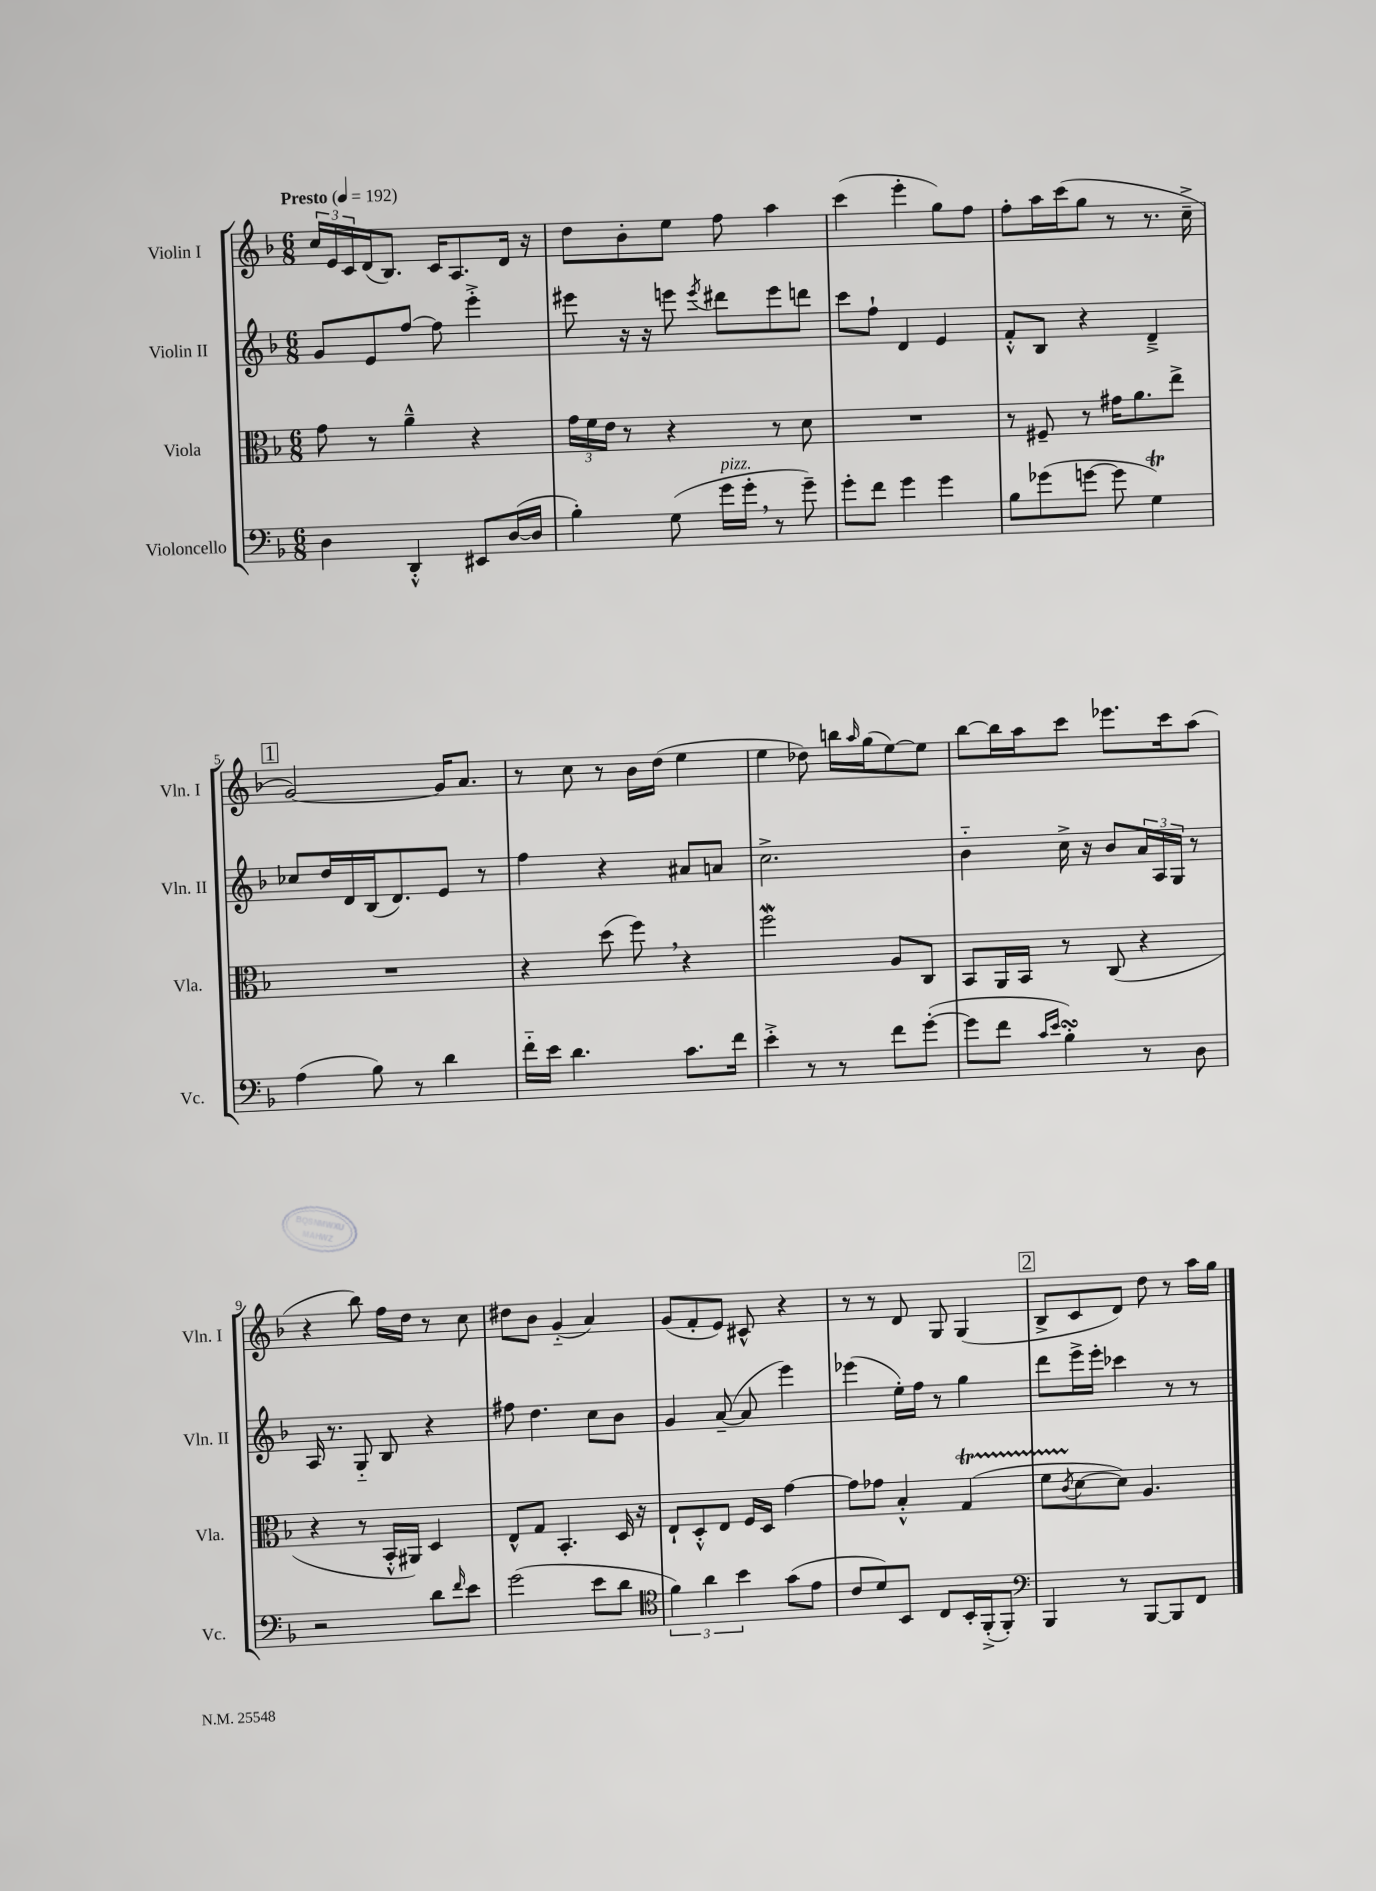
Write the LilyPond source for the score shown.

<<
\new StaffGroup <<
\new Staff = "s0" \with { instrumentName = "Violin I" shortInstrumentName = "Vln. I" } {
    \clef treble \key f \major \numericTimeSignature \time 6/8 \tempo "Presto" 4 = 192
    \tuplet 3/2 { c''16 e'16 c'16 } d'16( bes8.) c'16 a8. d'16 r16 |
    d''8 bes'8-. e''8 f''8 a''4 |
    c'''4( e'''4-. g''8) f''8 |
    f''8-. a''16 c'''16( g''8 r8 r8. c''16---> |
    \mark \markup { \box "1" } g'2~) g'16 a'8. |
    r8 c''8 r8 bes'16 d''16( e''4 |
    e''4 des''8) b''16 \grace { a''16 } g''16( e''8~) e''8 |
    bes''8~ bes''16 a''16 c'''8 ees'''8. c'''16 a''8( |
    r4 bes''8) f''16 d''16 r8 c''8 |
    dis''8 bes'8 g'4-_( a'4) |
    g'8( f'8-. e'8) cis'8-^ r4 |
    r8 r8 d'8 g8 g4( |
    \mark \markup { \box "2" } bes8-> c'8 d'8) d''8 r8 a''16 g''16 \bar "|." |
}
\new Staff = "s1" \with { instrumentName = "Violin II" shortInstrumentName = "Vln. II" } {
    \clef treble \key f \major \numericTimeSignature \time 6/8
    g'8 e'8 f''8~ f''8 e'''4-.-> |
    eis'''8 r16 r16 e'''8 \acciaccatura { e'''8 } dis'''8 e'''8 d'''8 |
    c'''8 f''8-! d'4 e'4 |
    f'8-.-^ bes8 r4 d'4---> |
    \mark \markup { \box "1" } ces''8 d''16 d'16 bes16( d'8.) e'8 r8 |
    f''4 r4 ais'8 a'8 |
    c''2.-> |
    bes'4-_ c''16-> r16 bes'8 \tuplet 3/2 { a'16 a16 g16 } r8 |
    a16 r8. g8-_ bes8 r4 |
    fis''8 d''4. c''8 bes'8 |
    g'4 a'8~--( a'8 e'''4) |
    ees'''4( e''16-.) f''16 r8 g''4 |
    \mark \markup { \box "2" } d'''8 e'''16-> e'''16-. ces'''4 r8 r8 \bar "|." |
}
\new Staff = "s2" \with { instrumentName = "Viola" shortInstrumentName = "Vla." } {
    \clef alto \key f \major \numericTimeSignature \time 6/8
    g'8 r8 a'4---^ r4 |
    \tuplet 3/2 { g'16 f'16 e'16 } r8 r4 r8 d'8 |
    R2. |
    r8 fis8-- r8 gis'16 a'8. e''8-> |
    \mark \markup { \box "1" } R2. |
    r4 d''8( f''8) \breathe r4 |
    f''2\mordent a8 c8 |
    bes,8 a,16 bes,16 r8 c8( r4 |
    r4 r8 bes,16-.-^ ais,16) d4 |
    e8-^ g8 bes,4.-. d16 r16 |
    e8-! d8-.-^ e8 f16 d16 g'4~ |
    g'8 ges'8 bes4-.-^ g4\startTrillSpan( |
    \mark \markup { \box "2" } f'8 \acciaccatura { c'8 } d'8~\stopTrillSpan d'8) a4. \bar "|." |
}
\new Staff = "s3" \with { instrumentName = "Violoncello" shortInstrumentName = "Vc." } {
    \clef bass \key f \major \numericTimeSignature \time 6/8
    d4 d,4-.-^ eis,8 d16~( d16 |
    bes4-.) g8( g'16^\markup { \italic "pizz." } g'16-. \breathe r8 g'8--) |
    g'8-. f'8 g'4 g'4 |
    bes8 ges'8( g'8~ g'8 g4\trill) |
    \mark \markup { \box "1" } a4( bes8) r8 d'4 |
    f'16-_ e'16 d'4. c'8. f'16 |
    e'4-.-> r8 r8 f'8 g'8~-.( |
    g'8 f'8 \grace { c'16 e'16 } bes4-.\turn) r8 d8 |
    r2 d'8 \grace { f'16 } e'8 |
    g'2( e'8 d'8 |
    \clef tenor \tuplet 3/2 { f'4) a'4 bes'4 } g'8( e'8 |
    c'8 d'8) bes,8 c8 bes,16-. f,16-.->( f,8-.) |
    \mark \markup { \box "2" } \clef bass bes,,4 r8 bes,,8~ bes,,8 f,8 \bar "|." |
}
>>
>>
